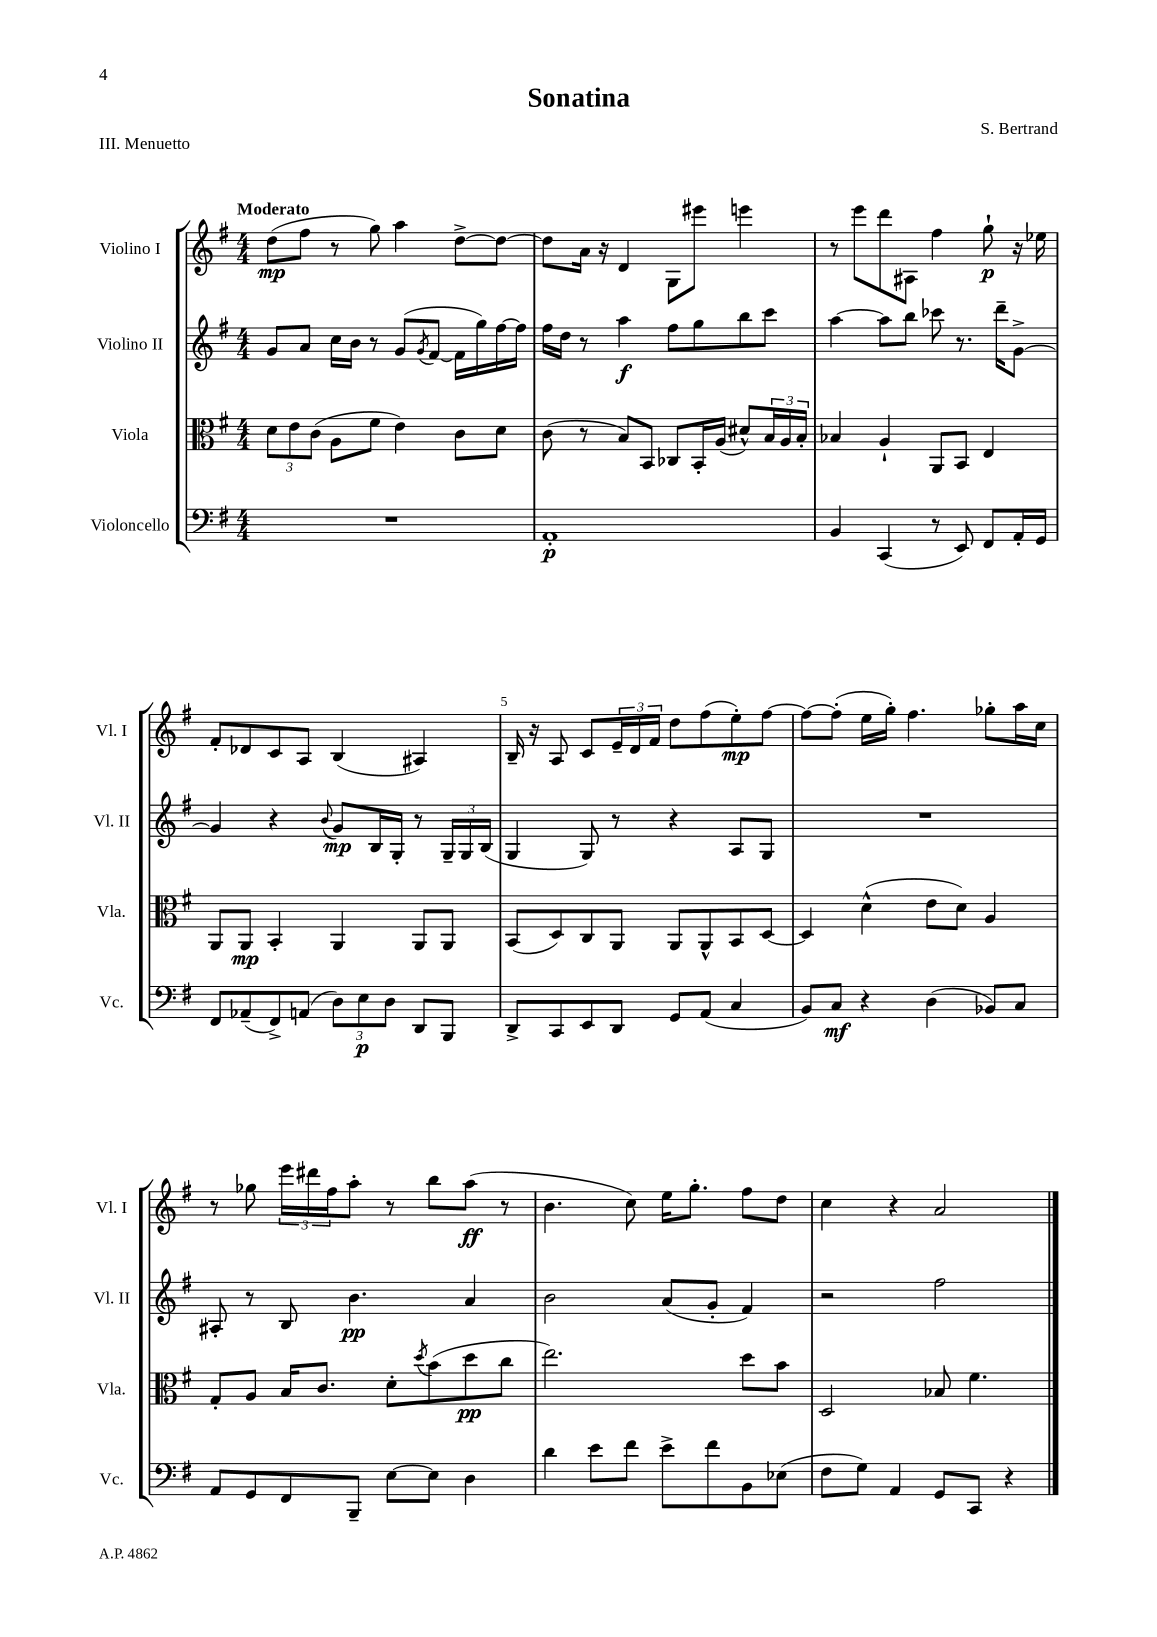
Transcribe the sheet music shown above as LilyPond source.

\header { title = "Sonatina" composer = "S. Bertrand" piece = "III. Menuetto" }
<<
\new StaffGroup <<
\new Staff = "s0" \with { instrumentName = "Violino I" shortInstrumentName = "Vl. I" } {
    \clef treble \key g \major \numericTimeSignature \time 4/4 \tempo "Moderato"
    d''8\mp( fis''8 r8 g''8) a''4 d''8~-> d''8~ |
    d''8 a'16 r16 d'4 g8 eis'''8 e'''4 |
    r8 e'''8 d'''8 ais8 fis''4 g''8-!\p r16 ees''16 |
    fis'8-. des'8 c'8 a8 b4( ais4) |
    b16-- r16 a8 c'8 \tuplet 3/2 { e'16-- d'16 fis'16 } d''8 fis''8( e''8-.\mp) fis''8~ |
    fis''8~ fis''8-.( e''16 g''16-.) fis''4. ges''8-. a''16 c''16 |
    r8 ges''8 \tuplet 3/2 { e'''16 dis'''16 fis''16 } a''8-. r8 b''8 a''8\ff( r8 |
    b'4. c''8) e''16 g''8.-. fis''8 d''8 |
    c''4 r4 a'2 \bar "|." |
}
\new Staff = "s1" \with { instrumentName = "Violino II" shortInstrumentName = "Vl. II" } {
    \clef treble \key g \major \numericTimeSignature \time 4/4
    g'8 a'8 c''16 b'16 r8 g'8( \acciaccatura { g'8 } fis'8~ fis'16 g''16) fis''16~ fis''16 |
    fis''16 d''16 r8 a''4\f fis''8 g''8 b''8 c'''8 |
    a''4~ a''8 b''8 ces'''8 r8. d'''16-- g'8~-> |
    g'4 r4 \appoggiatura { b'8 } g'8\mp b16 g16-. r8 \tuplet 3/2 { g16-- g16 b16( } |
    g4 g8) r8 r4 a8 g8 |
    R1 |
    ais8-. r8 b8 b'4.\pp a'4 |
    b'2 a'8( g'8-. fis'4) |
    r2 fis''2 \bar "|." |
}
\new Staff = "s2" \with { instrumentName = "Viola" shortInstrumentName = "Vla." } {
    \clef alto \key g \major \numericTimeSignature \time 4/4
    \tuplet 3/2 { d'8 e'8 c'8( } a8 fis'8 e'4) c'8 d'8 |
    c'8( r8 b8) b,8 ces8 b,16-. a16( dis'8-^) \tuplet 3/2 { b16 a16 b16-. } |
    bes4 a4-! a,8 b,8 e4 |
    a,8 a,8\mp b,4-. a,4 a,8 a,8 |
    b,8( d8) c8 a,8 a,8 a,8-^ b,8 d8~ |
    d4 d'4-^( e'8 d'8) a4 |
    g8-. a8 b16 c'8. d'8-. \acciaccatura { d''8 } b'8( d''8\pp c''8 |
    e''2.) d''8 b'8 |
    d2 bes8 fis'4. \bar "|." |
}
\new Staff = "s3" \with { instrumentName = "Violoncello" shortInstrumentName = "Vc." } {
    \clef bass \key g \major \numericTimeSignature \time 4/4
    R1 |
    a,1-.\p |
    b,4 c,4( r8 e,8) fis,8 a,16-. g,16 |
    fis,8 aes,8--( fis,8->) a,8( \tuplet 3/2 { d8) e8\p d8 } d,8 b,,8 |
    d,8-> c,8 e,8 d,8 g,8 a,8( c4 |
    b,8) c8\mf r4 d4( bes,8) c8 |
    a,8 g,8 fis,8 b,,8-- e8~ e8 d4 |
    d'4 e'8 fis'8 e'8-> fis'8 b,8 ees8( |
    fis8 g8) a,4 g,8 c,8 r4 \bar "|." |
}
>>
>>
\layout { \context { \Score \override BarNumber.break-visibility = ##(#f #t #t) barNumberVisibility = #(every-nth-bar-number-visible 5) } }
